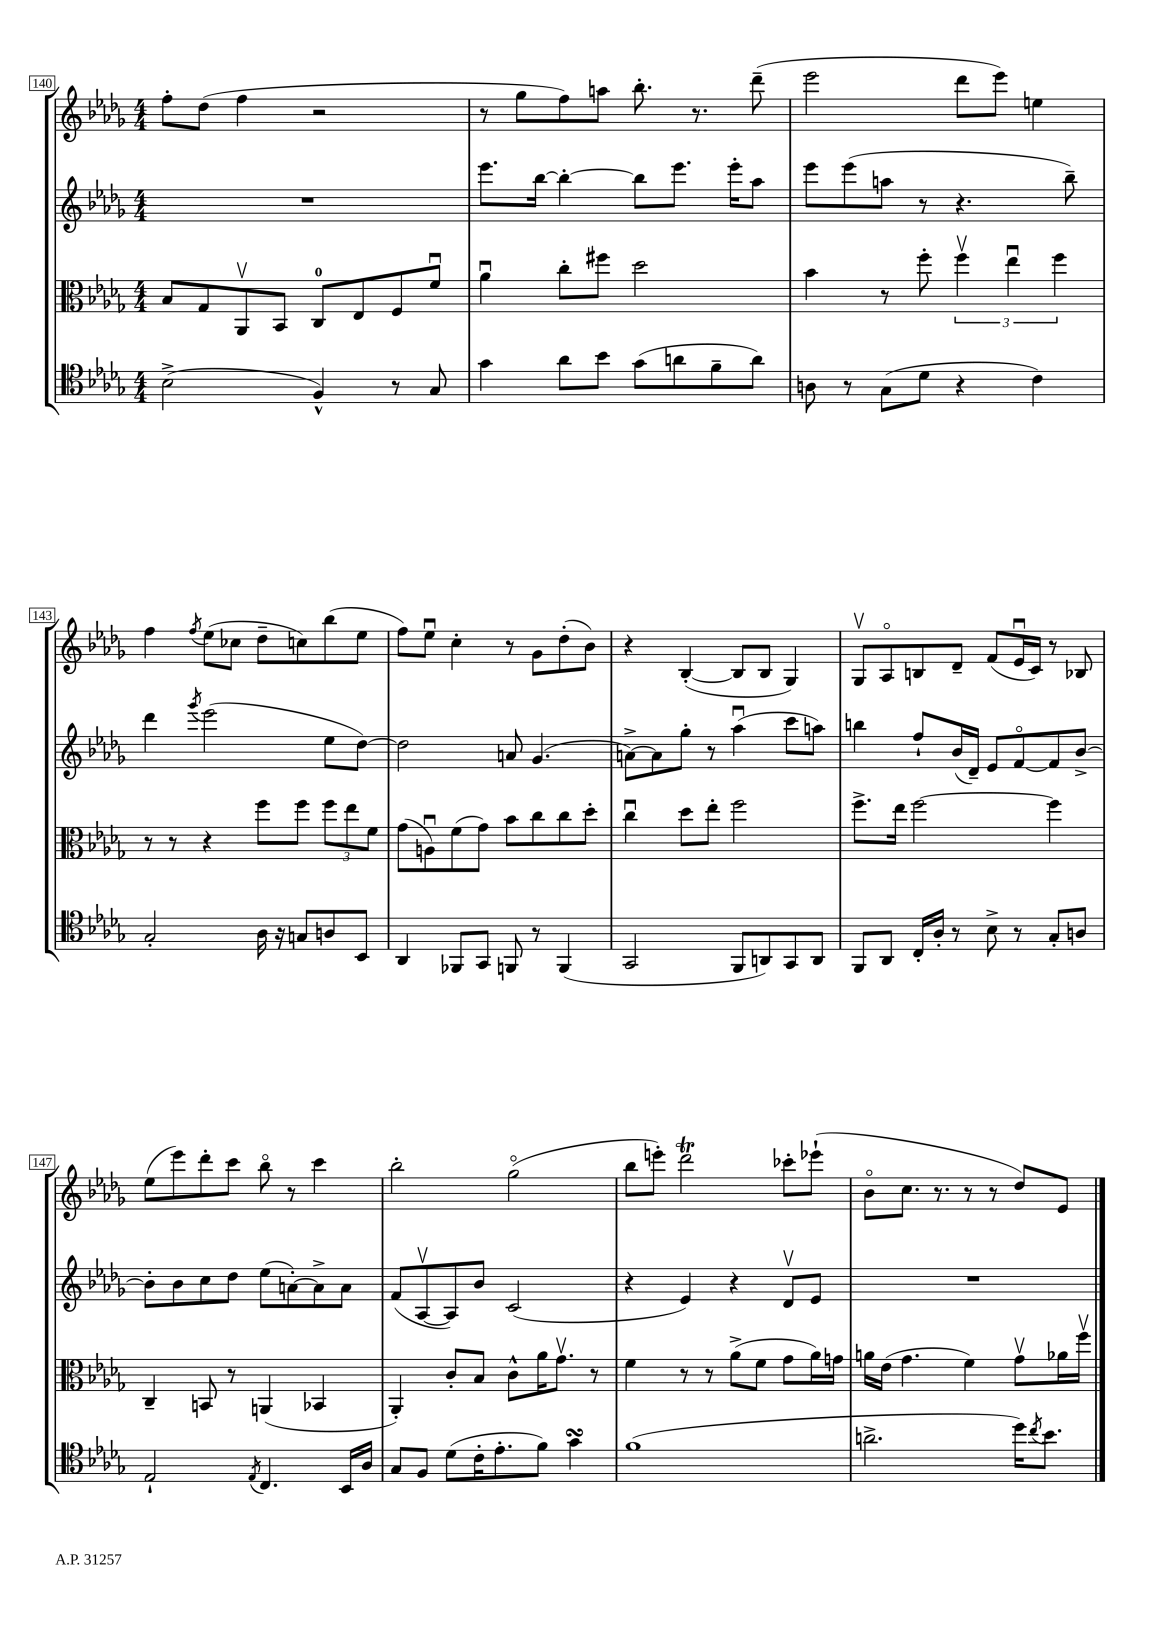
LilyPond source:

<<
\new StaffGroup <<
\new Staff = "s0" {
    \clef treble \key des \major \numericTimeSignature \time 4/4
    f''8-. des''8( f''4 r2 |
    r8 ges''8 f''8) a''8 bes''8.-. r8. des'''8--( |
    ees'''2 des'''8 ees'''8) e''4 |
    f''4 \acciaccatura { f''8 } ees''8( ces''8 des''8-- c''8) bes''8( ees''8 |
    f''8) ees''8\downbow c''4-. r8 ges'8 des''8-.( bes'8) |
    r4 bes4~-.( bes8 bes8 ges4) |
    ges8\upbow aes8\flageolet b8 des'8-- f'8( ees'16\downbow c'16) r8 bes8 |
    ees''8( ees'''8) des'''8-. c'''8 bes''8\flageolet r8 c'''4 |
    bes''2-. ges''2\flageolet( |
    bes''8 e'''8-.) des'''2\trill ces'''8-. ees'''8-!( |
    bes'8\flageolet c''8. r8. r8 r8 des''8) ees'8 \bar "|." |
}
\new Staff = "s1" {
    \clef treble \key des \major \numericTimeSignature \time 4/4
    R1 |
    ees'''8. bes''16~ bes''4~-. bes''8 ees'''8. ees'''16-. aes''8 |
    ees'''8 ees'''8( a''8 r8 r4. bes''8--) |
    des'''4 \acciaccatura { ges'''8 } ees'''2( ees''8 des''8~) |
    des''2 a'8 ges'4.( |
    a'8~->) a'8 ges''8-. r8 aes''4\downbow( c'''8 a''8) |
    b''4 f''8-! bes'16( des'16--) ees'8 f'8~\flageolet f'8 bes'8~-> |
    bes'8-. bes'8 c''8 des''8 ees''8( a'8~-.) a'8-> a'8 |
    f'8( aes8~\upbow aes8) bes'8 c'2( |
    r4 ees'4) r4 des'8\upbow ees'8 |
    R1 \bar "|." |
}
\new Staff = "s2" {
    \clef alto \key des \major \numericTimeSignature \time 4/4
    bes8 ges8 aes,8\upbow bes,8 c8-0 ees8 f8 f'8\downbow |
    aes'4\downbow c''8-. fis''8 des''2 |
    bes'4 r8 f''8-. \tuplet 3/2 { f''4\upbow ees''4\downbow f''4 } |
    r8 r8 r4 f''8 f''8 \tuplet 3/2 { f''8 ees''8 f'8 } |
    ges'8( a8\downbow) f'8( ges'8) bes'8 c''8 c''8 des''8-. |
    c''4\downbow des''8 ees''8-. f''2 |
    f''8.-> ees''16 f''2~ f''4 |
    c4-- b,8 r8 a,4( bes,4 |
    aes,4-.) c'8-. bes8 c'8-^ aes'16 ges'8.\upbow r8 |
    f'4 r8 r8 aes'8->( f'8 ges'8 aes'16) g'16 |
    a'16 ees'16( ges'4. f'4) ges'8\upbow aes'16 f''16\upbow \bar "|." |
}
\new Staff = "s3" {
    \clef tenor \key des \major \numericTimeSignature \time 4/4
    bes2->( f4-^) r8 ges8 |
    ges'4 aes'8 bes'8 ges'8( a'8 f'8-- a'8) |
    a8 r8 ges8( des'8 r4 c'4) |
    ges2-. aes16 r16 g8 a8 bes,8 |
    aes,4 fes,8 ges,8 f,8 r8 f,4( |
    ges,2 f,8 a,8) ges,8 a,8 |
    f,8 aes,8 c16-. aes16-. r8 bes8-> r8 ges8-. a8 |
    ees2-! \acciaccatura { ees8 } c4. bes,16 aes16 |
    ges8 f8 des'8( c'16-. ees'8.-. f'8) ges'4\turn |
    f'1( |
    a'2.-> des''16) \acciaccatura { c''8 } bes'8. \bar "|." |
}
>>
>>
\layout { \context { \Score currentBarNumber = #140 \override BarNumber.stencil = #(make-stencil-boxer 0.1 0.3 ly:text-interface::print) } }
